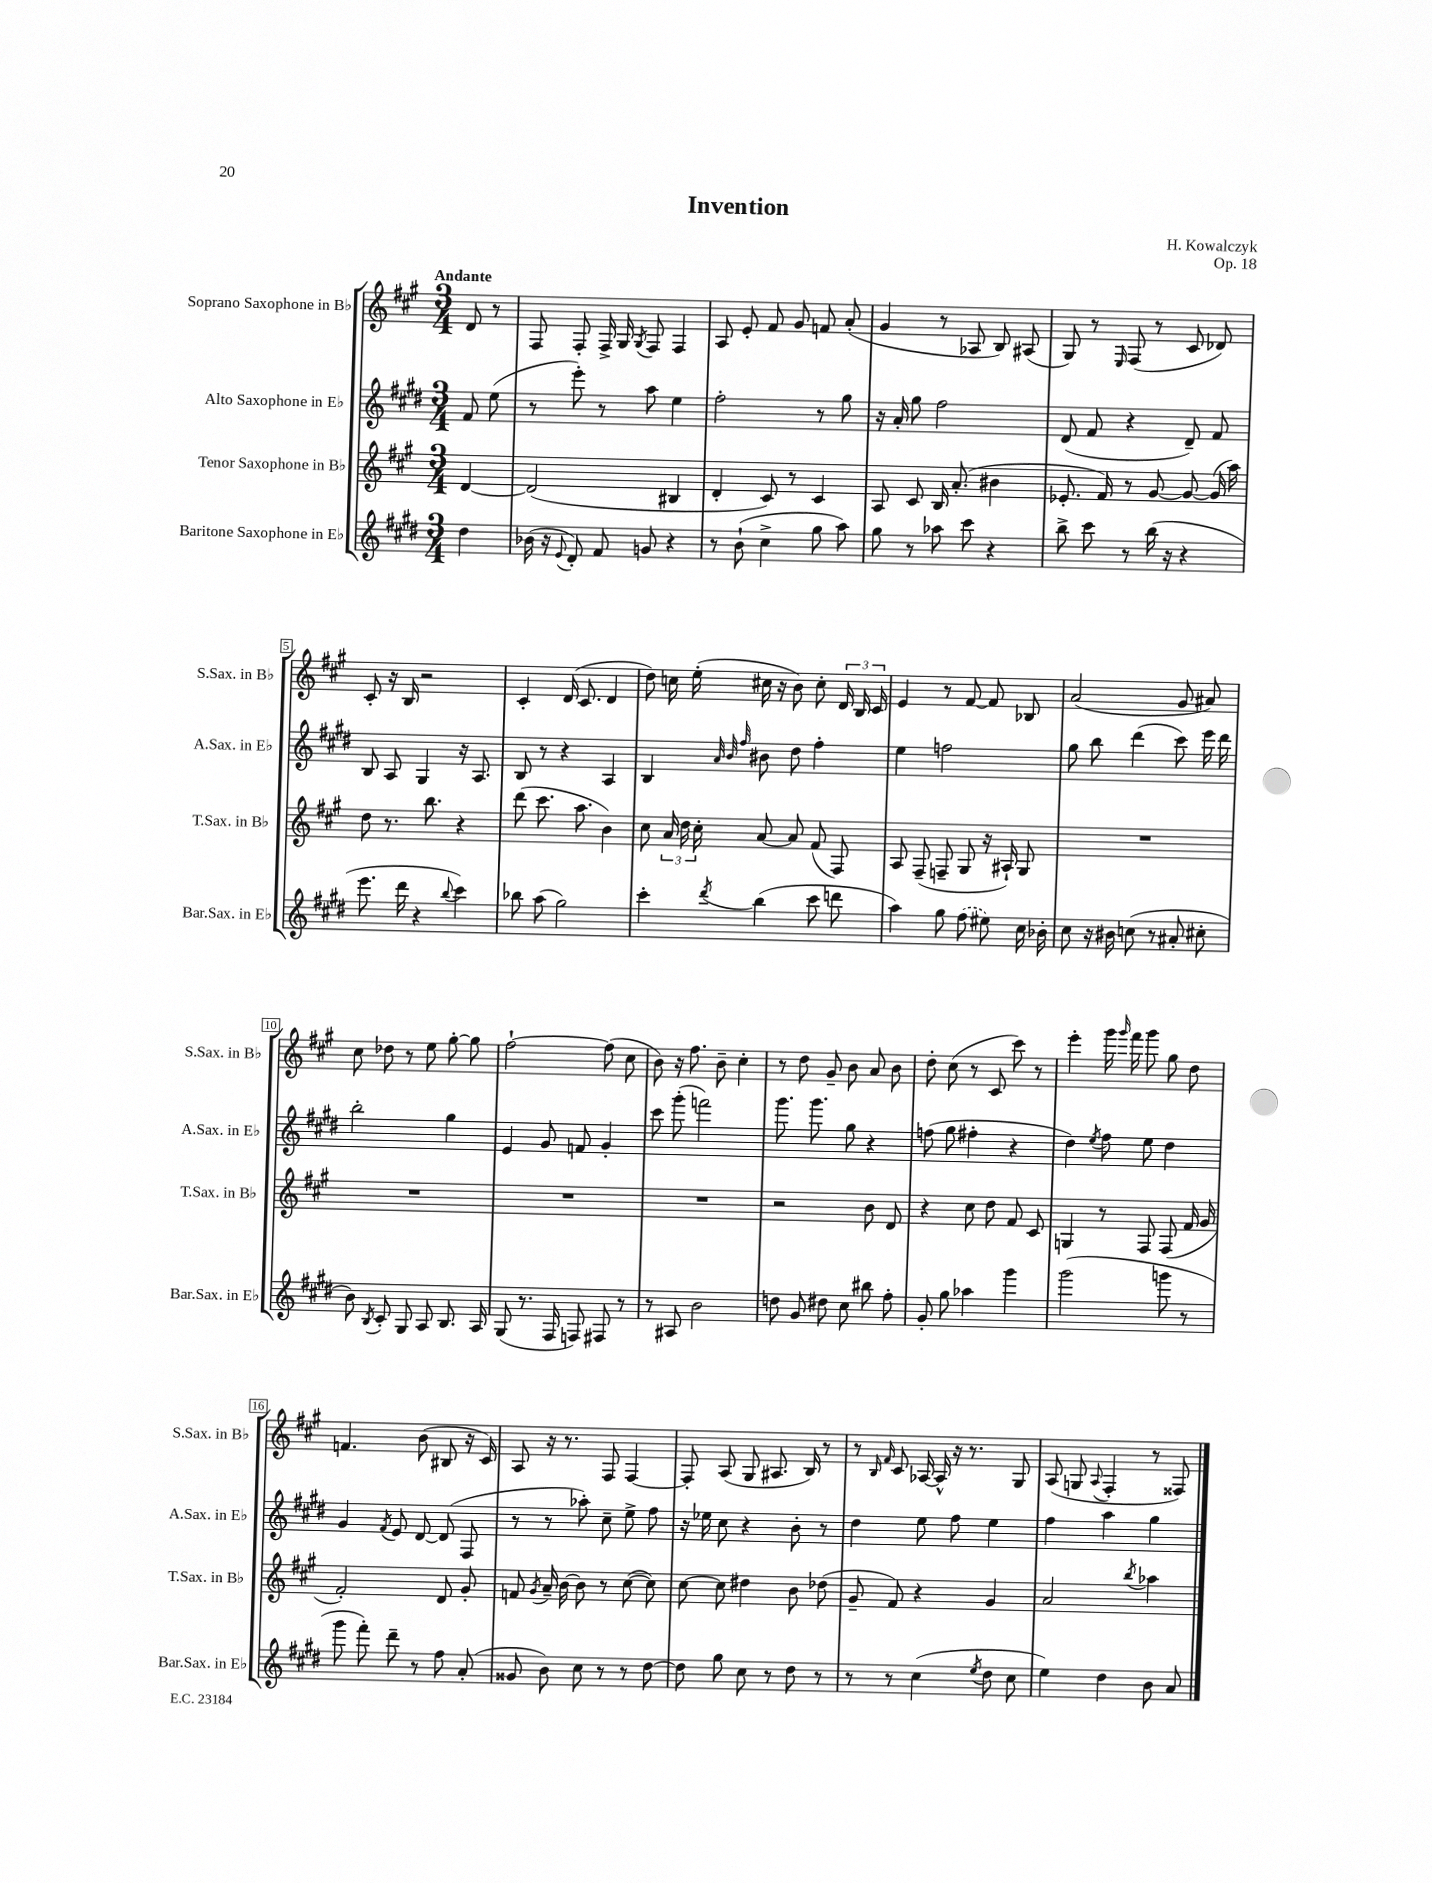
\header { title = "Invention" composer = "H. Kowalczyk" opus = "Op. 18" }
<<
\new StaffGroup <<
\new Staff = "s0" \with { instrumentName = "Soprano Saxophone in Bb" shortInstrumentName = "S.Sax. in Bb" } {
    \clef treble \key a \major \numericTimeSignature \time 3/4 \partial 4 \tempo "Andante"
    \autoBeamOff d'8 r8 |
    fis8 fis8-. fis16-> gis16 \acciaccatura { gis8 } fis8 fis4 |
    a8 e'8-. fis'8 gis'8 f'8 a'8-.( |
    gis'4 r8 aes8 b8) ais8( |
    gis8) r8 \grace { e16 } fis8( r8 cis'8 des'8) |
    cis'8-. r16 b16 r2 |
    cis'4-. d'16( cis'8. d'4 |
    d''8) c''16 e''16-.( cis''16 r16 b'8) cis''8-. \tuplet 3/2 { d'16 b16 cis'16 } |
    e'4 r8 fis'8~ fis'8 bes8 |
    a'2( gis'8 ais'8) |
    cis''8 des''8 r8 e''8 gis''8~-. gis''8 |
    fis''2~-! fis''8( cis''8 |
    b'8) r16 fis''8. b'8-- cis''4-. |
    r8 d''8 gis'8-- b'8 a'8 b'8 |
    d''8-. cis''8( r8 cis'8 cis'''8) r8 |
    e'''4-. gis'''16 \grace { gis'''16 } fis'''16 gis'''8 gis''8 d''8 |
    f'4. b'8( bis8 r16 cis'16) |
    a8 r16 r8. fis8 fis4~ |
    fis8-. a8( gis8 ais8. b16) r8 |
    r8 \grace { b16 fis'16 } cis'8 aes16~ aes16-^ r16 r8. gis8 |
    a8( g8 \appoggiatura { a8 } fis4-. r8 fisis8) \bar "|." |
}
\new Staff = "s1" \with { instrumentName = "Alto Saxophone in Eb" shortInstrumentName = "A.Sax. in Eb" } {
    \clef treble \key e \major \numericTimeSignature \time 3/4 \partial 4
    \autoBeamOff fis'8 e''8( |
    r8 e'''8-.) r8 a''8 e''4 |
    fis''2-. r8 gis''8 |
    r16 a'16-. gis''8 fis''2 |
    dis'8( fis'8 r4 dis'8--) fis'8 |
    b8 a8 gis4 r16 a8. |
    b8 r8 r4 a4 |
    b4 \grace { a'32 b'32 fis''32 } bis'8 dis''8 fis''4-. |
    e''4 f''2 |
    gis''8 b''8 dis'''4( cis'''8) e'''16 dis'''16 |
    b''2-. gis''4 |
    e'4 gis'8 f'8 gis'4-. |
    cis'''8 gis'''8-.( f'''2) |
    gis'''8. gis'''8. gis''8 r4 |
    f''8( gis''8 fis''4-. r4 |
    dis''4) \acciaccatura { e''8 } fis''8 e''8 dis''4 |
    gis'4 \acciaccatura { fis'8 } e'8 dis'8~ dis'8( fis8 |
    r8 r8 aes''8-.) cis''8-- e''8-> fis''8 |
    r16 ees''16 cis''8 r4 b'8-. r8 |
    dis''4 e''8 fis''8 e''4 |
    fis''4 a''4 gis''4 \bar "|." |
}
\new Staff = "s2" \with { instrumentName = "Tenor Saxophone in Bb" shortInstrumentName = "T.Sax. in Bb" } {
    \clef treble \key a \major \numericTimeSignature \time 3/4 \partial 4
    \autoBeamOff d'4~ |
    d'2( bis4 |
    d'4-. cis'8) r8 cis'4 |
    a8 cis'8 b16 a'8.-.( bis'4 |
    ees'8.-. fis'16) r8 gis'8~ gis'8~ gis'16( a''16) |
    d''8 r8. b''8. r4 |
    d'''8( cis'''8. a''8. b'4) |
    cis''8 \tuplet 3/2 { a'16 d''16 cis''16-. } a'8~ a'8 fis'8( fis8) |
    a8 fis8--( f8-- gis8 r16 ais16-!) gis8 |
    R2. |
    R2. |
    R2. |
    R2. |
    r2 b'8 d'8 |
    r4 cis''8 d''8 fis'8 cis'8 |
    g4 r8 fis8 fis8( fis'16 gis'16 |
    fis'2-.) d'8 gis'8-. |
    f'8 \acciaccatura { gis'8 } a'16-- b'16~ b'8 r8 cis''8~( cis''8) |
    cis''8~ cis''8 dis''4 b'8 des''8( |
    gis'8-- fis'8) r4 gis'4 |
    a'2 \acciaccatura { b''8 } aes''4 \bar "|." |
}
\new Staff = "s3" \with { instrumentName = "Baritone Saxophone in Eb" shortInstrumentName = "Bar.Sax. in Eb" } {
    \clef treble \key e \major \numericTimeSignature \time 3/4 \partial 4
    \autoBeamOff dis''4 |
    bes'16( r16 \appoggiatura { e'8 } dis'8-.) fis'8 g'8 r4 |
    r8 b'8-!( cis''4-> gis''8 a''8) |
    gis''8 r8 aes''8 cis'''8 r4 |
    b''8-> cis'''8 r8 b''16( r16 r4 |
    e'''8. dis'''16 r4 \appoggiatura { b''8 } cis'''4) |
    bes''8 a''8( gis''2) |
    cis'''4-. \acciaccatura { dis'''8 } b''4( cis'''8 d'''8 |
    a''4) gis''8 \once \slurDashed fis''8( eis''8) cis''16 bes'16-. |
    cis''8 r16 bis'16 c''8( r8 ais'8-. cis''8-. |
    b'8) \acciaccatura { b8 } cis'8-. gis8 a8 b8. a16 |
    gis8( r8. fis16 f8) fis8 r8 |
    r8 ais8 b'2 |
    d''8 gis'8 dis''8 cis''8 bis''8 fis''8-. |
    gis'8-. gis''8 aes''4 gis'''4 |
    gis'''2( g'''8 r8 |
    gis'''8 fis'''8-.) dis'''8-- r8 fis''8 a'8-.( |
    gisis'8 b'8) cis''8 r8 r8 dis''8~ |
    dis''8 gis''8 cis''8 r8 dis''8 r8 |
    r8 r8 cis''4( \acciaccatura { e''8 } dis''8 cis''8 |
    e''4) dis''4 b'8 a'8 \bar "|." |
}
>>
>>
\layout { \context { \Score \override BarNumber.stencil = #(make-stencil-boxer 0.1 0.3 ly:text-interface::print) } }
